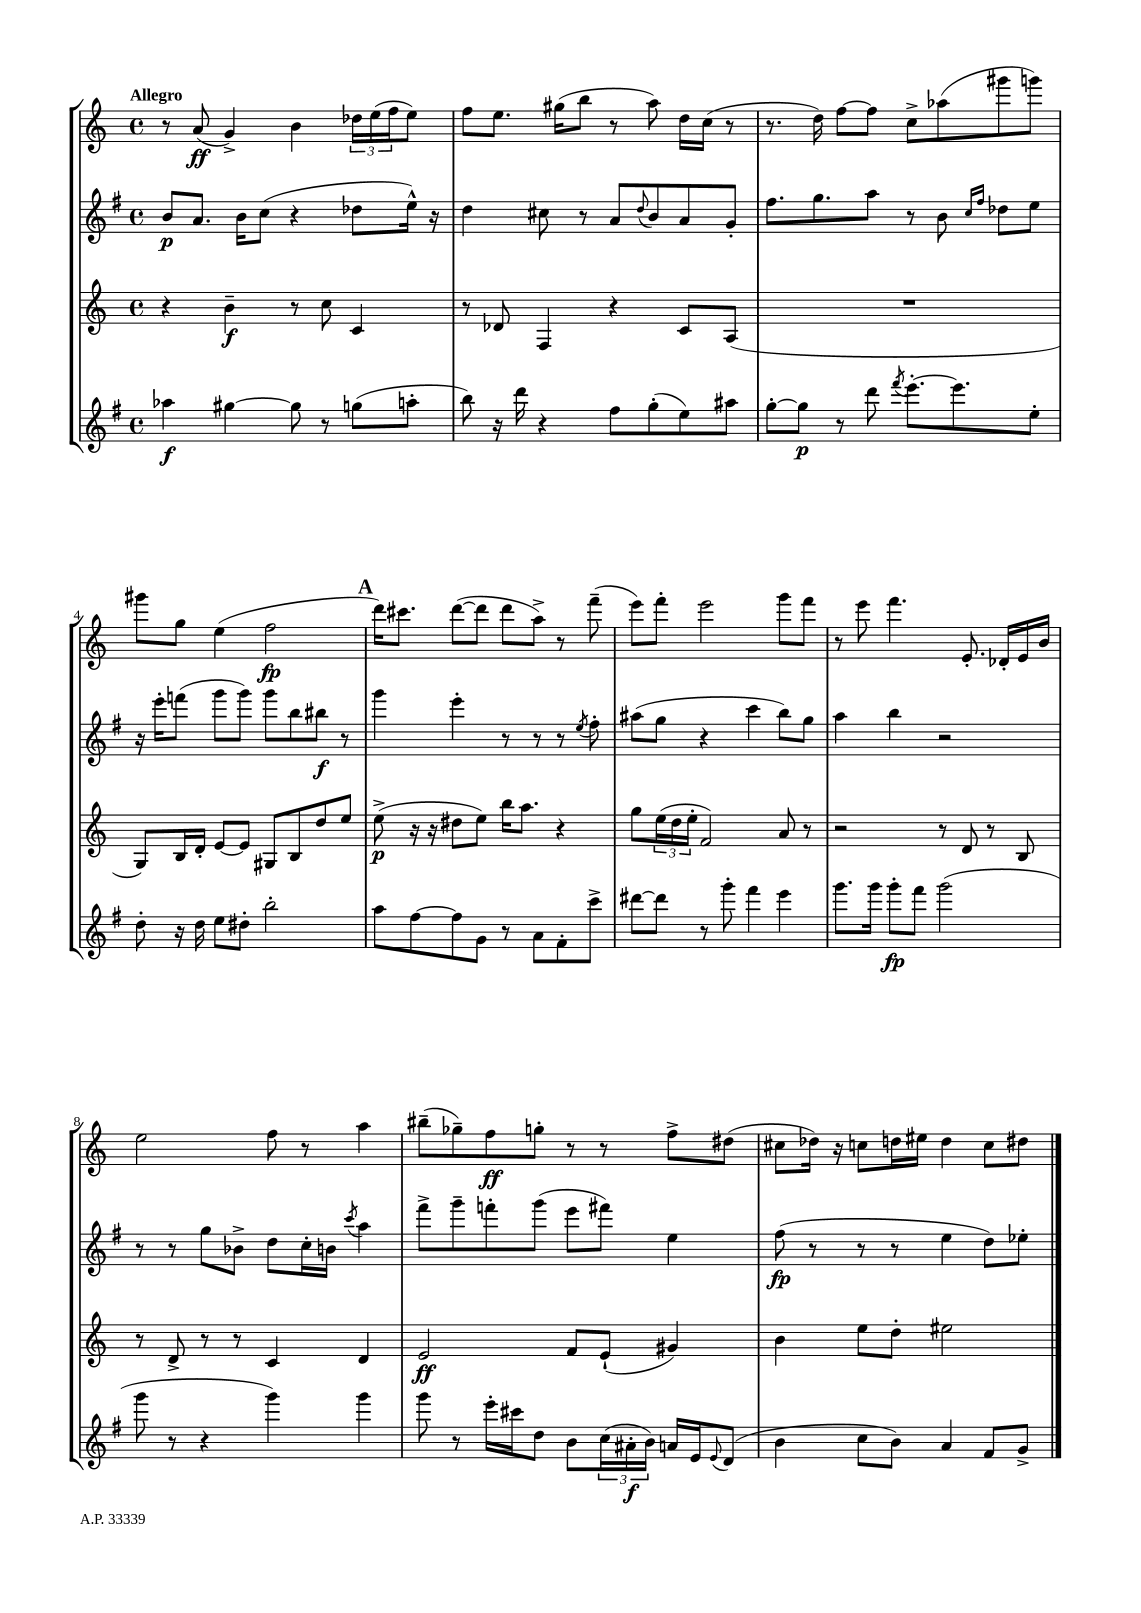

**kern	**kern	**kern	**kern
*staff4	*staff3	*staff2	*staff1
*clefG2	*clefG2	*clefG2	*clefG2
*k[f#]	*k[]	*k[f#]	*k[]
*M4/4	*M4/4	*M4/4	*M4/4
*met(c)	*met(c)	*met(c)	*met(c)
4aa-	4r	8b	8r
.	.	8.a	(8a
[4gg#	4b~	.	4g^)
.	.	16b	.
.	.	(8cc	.
8gg#]	8r	4r	4b
8r	8cc	.	.
(8gg	4c	8dd-	24dd-
.	.	.	(24ee
.	.	.	24ff
8aa'	.	16ee^^)	8ee)
.	.	16r	.
=	=	=	=
8bb)	8r	4dd	8ff
16r	8d-	.	8.ee
16ddd	.	.	.
4r	4F	8cc#	.
.	.	.	(16gg#
.	.	8r	8bb
8ff#	4r	8a	8r
.	.	8qqdd	.
(8gg'	.	8b	8aa)
8ee)	8c	8a	16dd
.	.	.	(16cc
8aa#	(8A	8g'	8r
=	=	=	=
[8gg'	1r	8.ff#	8.r
8gg]	.	.	.
.	.	8.gg	16dd)
8r	.	.	[8ff
8ddd	.	8aa	8ff]
8qfff#	.	.	.
[8.eee'	.	8r	8cc^
.	.	8b	(8aa-
8.eee]	.	.	.
.	.	16qqcc	.
.	.	16qqff#	.
.	.	8dd-	8ggg#
8ee'	.	8ee	8ggg)
=	=	=	=
8dd'	8G)	16r	8ggg#
.	.	16eee'	.
16r	16B	(8fff	8gg
16dd	16d'	.	.
8ee	[8e	8ggg	(4ee
8dd#'	8e]	8ggg)	.
2bb'	8G#	8ggg	2ff
.	8B	8bb	.
.	8dd	8bb#	.
.	8ee	8r	.
=	=	=	=
8aa	(8ee^	4ggg	16ddd)
.	.	.	8.ccc#
[8ff#	16r	.	.
.	16r	.	.
8ff#]	8dd#	4eee'	([8ddd
8g	8ee)	.	8ddd]
8r	16bb	8r	8ddd
.	8.aa	.	.
8a	.	8r	8aa^)
8f#'	4r	8r	8r
.	.	8qee	.
8ccc^	.	8ff#'	(8fff~
=	=	=	=
[8ddd#	8gg	(8aa#	8eee)
8ddd#]	(24ee	8gg	8fff'
.	24dd	.	.
.	24ee'	.	.
8r	2f)	4r	2eee
8ggg'	.	.	.
4fff#	.	4ccc	.
4eee	8a	8bb)	8ggg
.	8r	8gg	8fff
=	=	=	=
8.ggg	2r	4aa	8r
.	.	.	8eee
16ggg	.	.	.
8ggg'	.	4bb	4.fff
8fff#	.	.	.
(2ggg	8r	2r	.
.	8d	.	8.e'
.	8r	.	.
.	.	.	16d-'
.	8B	.	16e
.	.	.	16b
=	=	=	=
8ggg	8r	8r	2ee
8r	8d^	8r	.
4r	8r	8gg	.
.	8r	8b-^	.
4ggg)	4c	8dd	8ff
.	.	16cc'	8r
.	.	16b	.
.	.	8qccc	.
4ggg	4d	4aa	4aa
=	=	=	=
8ggg	2e	8fff#^	(8bb#~
8r	.	8ggg~	8gg-~)
16eee'	.	8fff'	8ff
16ccc#	.	.	.
8dd	.	(8ggg	8gg'
8b	8f	8eee	8r
(24cc	(8e`	8fff#)	8r
24a#'	.	.	.
24b)	.	.	.
16a	4g#)	4ee	8ff^
16e	.	.	.
8qqe	.	.	.
(8d	.	.	(8dd#
=	=	=	=
4b	4b	(8ff#	8cc#
.	.	8r	16dd-)
.	.	.	16r
8cc	8ee	8r	8cc
8b)	8dd'	8r	16dd
.	.	.	16ee#
4a	2ee#	4ee	4dd
8f#	.	8dd)	8cc
8g^	.	8ee-'	8dd#
==	==	==	==
*-	*-	*-	*-
